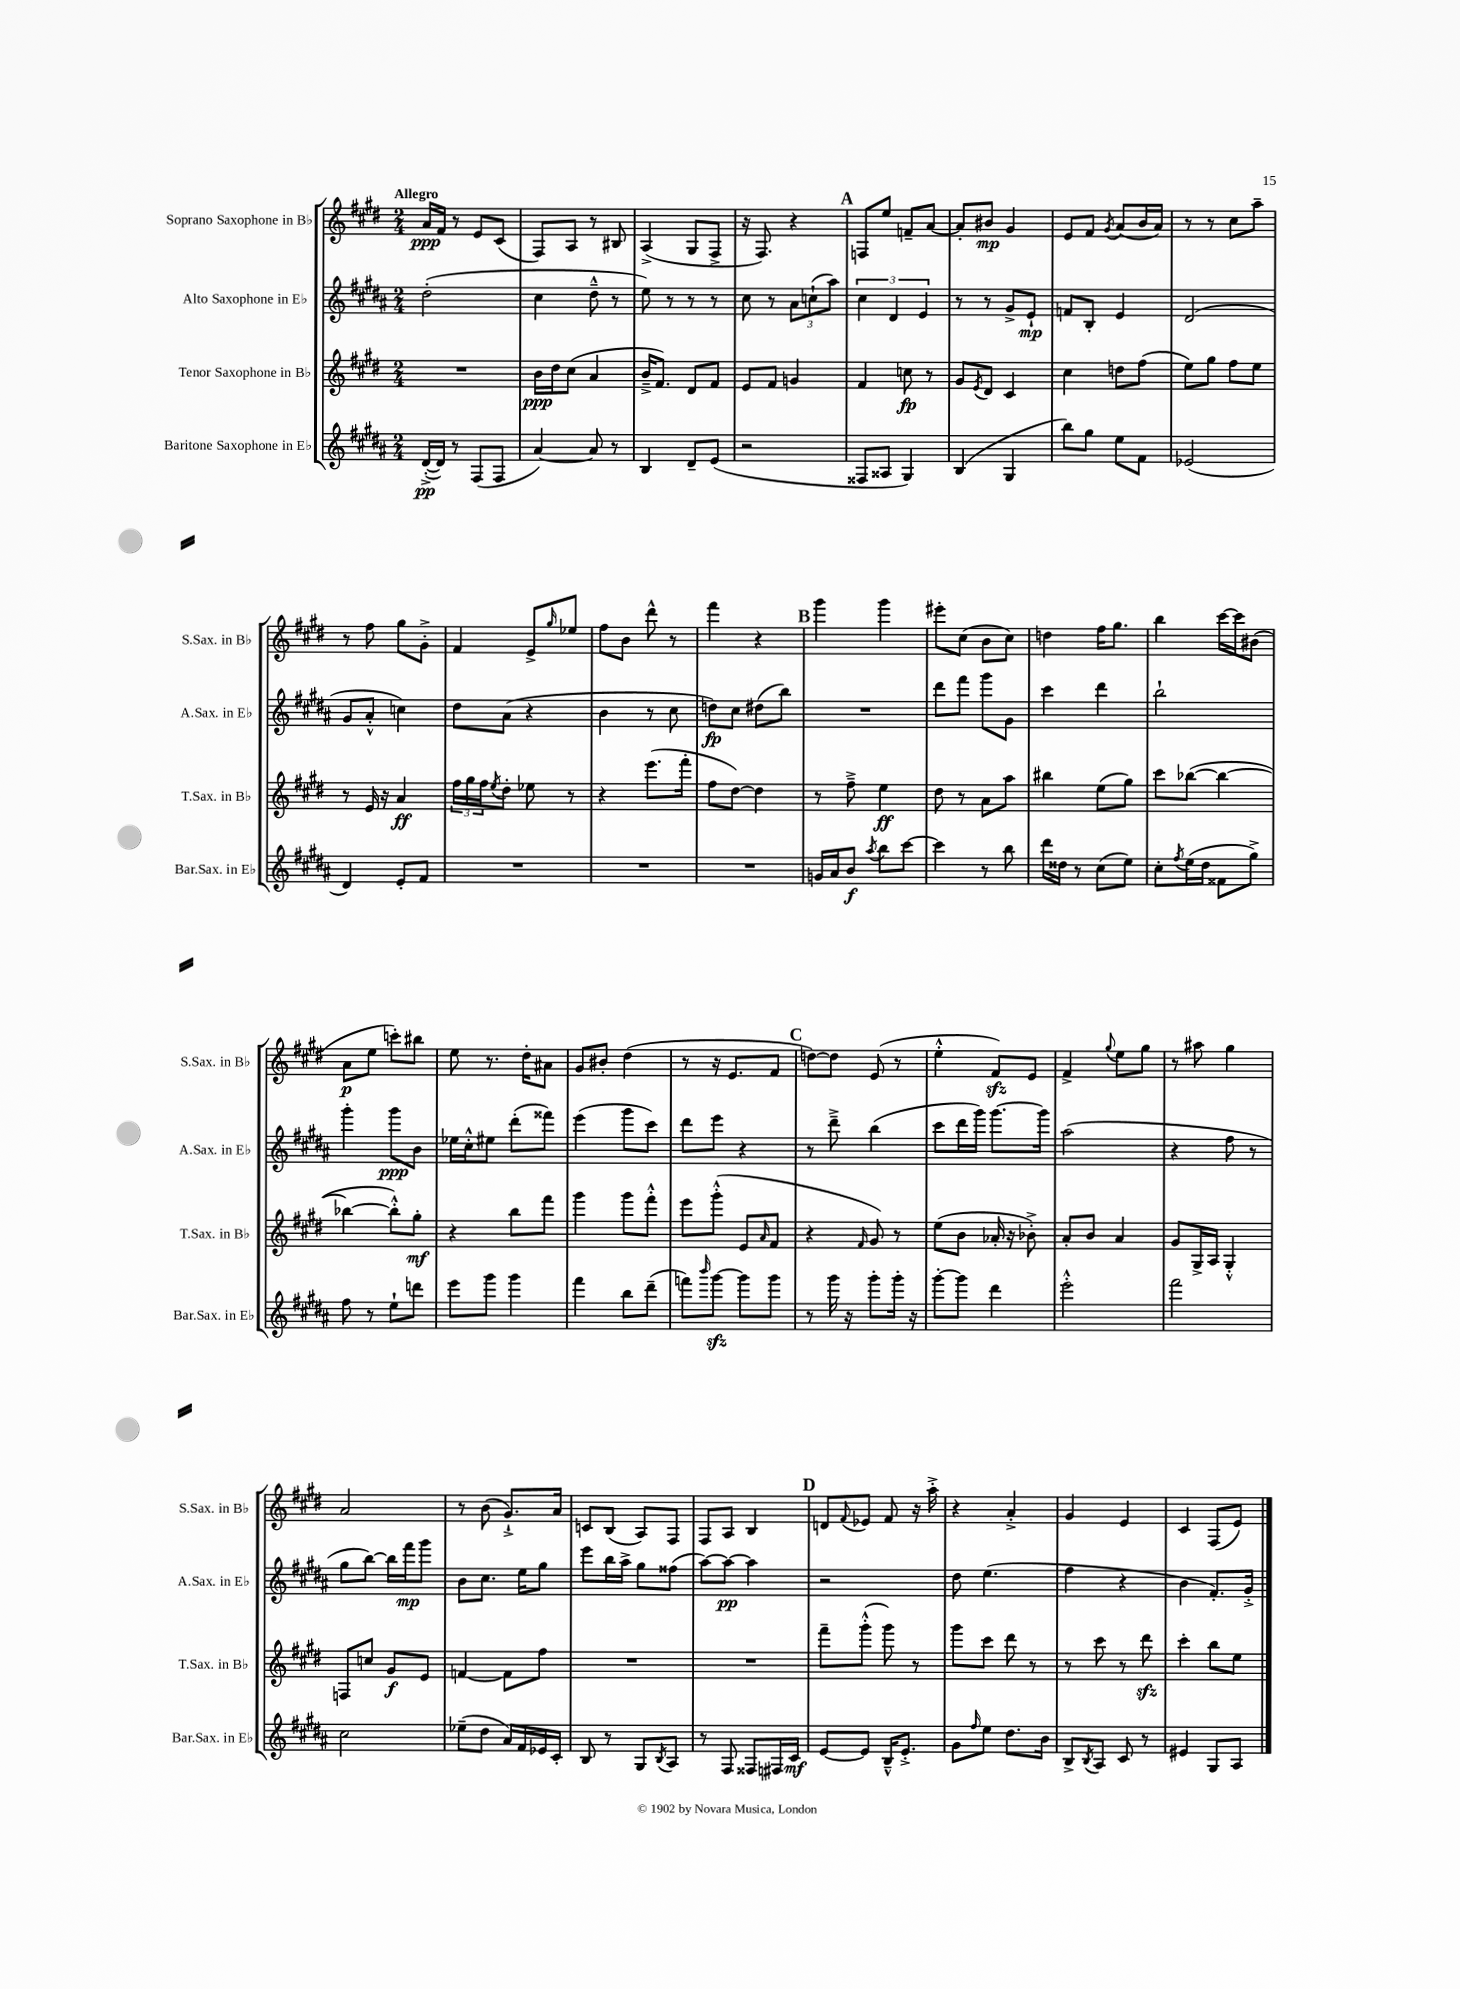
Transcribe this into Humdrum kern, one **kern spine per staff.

**kern	**kern	**kern	**kern
*staff4	*staff3	*staff2	*staff1
*clefG2	*clefG2	*clefG2	*clefG2
*k[f#c#g#d#a#]	*k[f#c#g#d#]	*k[f#c#g#d#a#]	*k[f#c#g#d#]
*M2/4	*M2/4	*M2/4	*M2/4
([16d#'^	2r	(2dd#'	16a
16d#])	.	.	16f#
8r	.	.	8r
(8F#	.	.	8e
8F#	.	.	(8c#
=	=	=	=
[4a#)	16b	4cc#	8F#)
.	16dd#	.	.
.	(8cc#	.	8A
8a#]	4a	8dd#~^^	8r
8r	.	8r	8B#
=	=	=	=
4B	16b~^	8ee)	(4A^
.	8.f#)	.	.
.	.	8r	.
8d#~	8d#	8r	8G#
(8e	8f#	8r	8F#^
=	=	=	=
2r	8e	8cc#	16r
.	.	.	8.F#)
.	8f#	8r	.
.	4g	12a#	4r
.	.	(12cc`	.
.	.	12aa#)	.
=	=	=	=
8F##	4f#	6cc#	8F
8A##	.	.	8ee
.	.	6d#	.
4G#)	8cc	.	8f~
.	.	6e	.
.	8r	.	[8a
=	=	=	=
(4B	8g#	8r	8a']
.	8qe	.	.
.	8d#	8r	8b#
4G#	4c#	8g#^	4g#
.	.	8e`	.
=	=	=	=
8bb)	4cc#	8f	8e
8gg#	.	8B'	8f#
.	.	.	8qg#
8ee	8dd	4e	(8a
8f#	(8ff#	.	16b
.	.	.	16a)
=	=	=	=
(2e-	8ee)	(2d#	8r
.	8gg#	.	8r
.	8ff#	.	8cc#
.	8ee	.	8aa~
=	=	=	=
4d#)	8r	8g#	8r
.	16e	8a#'^^	8ff#
.	16r	.	.
8e'	4a	4cc)	8gg#
8f#	.	.	8g#'^
=	=	=	=
2r	24ff#	8dd#	4f#
.	24gg#	.	.
.	24ff#	.	.
.	8qee	.	.
.	8dd#'	(8a#	.
.	8ee-	4r	8e^
.	.	.	16qqgg#
.	8r	.	8ee-
=	=	=	=
2r	4r	4b	8ff#
.	.	.	8b
.	(8.eee	8r	8ddd#^^
.	.	8cc#	8r
.	16fff#'	.	.
=	=	=	=
2r	8ff#	8dd)	4fff#
.	[8dd#)	8cc#	.
.	4dd#]	(8dd#	4r
.	.	8bb)	.
=	=	=	=
16g	8r	2r	4ggg#
16a#	.	.	.
8b	8ff#~^	.	.
8qaa#	.	.	.
8bb	4ee	.	4ggg#
[8ccc#	.	.	.
=	=	=	=
4ccc#]	8dd#	8ddd#	8eee#'
.	8r	8fff#	(8cc#
8r	8a	8ggg#	8b
8bb	8aa	8g#	8cc#)
=	=	=	=
16ddd#	4bb#	4ccc#	4dd
16dd##	.	.	.
8r	.	.	.
(8cc#	(8ee	4ddd#	16ff#
.	.	.	8.gg#
8ee)	8gg#)	.	.
=	=	=	=
8cc#'	8ccc#	2bb`	4bb
8qff#	.	.	.
(16ee	([8bb-	.	.
16dd#	.	.	.
8f##	4bb-_	.	[16ccc#
.	.	.	16ccc#]
8gg#^)	.	.	(8b#
=	=	=	=
8ff#	4bb-_	4ggg#'	8a
8r	.	.	8ee
8ee`	8bb-'^^])	8ggg#	8ccc')
8ddd	8gg#'	8b	8bb#
=	=	=	=
8eee	4r	16ee-	8ee
.	.	16cc#'^^	.
8ggg#	.	8ee#	8.r
4ggg#	8bb	(8ddd#'	.
.	.	.	16dd#'
.	8fff#	8fff##)	8a#
=	=	=	=
4fff#	4ggg#	(4eee	8g#
.	.	.	8b#'
8bb	8ggg#	8ggg#	(4dd#
(8ddd#~	8fff#'^^	8ccc#)	.
=	=	=	=
8fff)	8eee	8ddd#	8r
16qqbbb	.	.	.
[8ggg#	(8ggg#'^^	8eee	16r
.	.	.	8.e
8ggg#]	8e	4r	.
.	16qqa	.	.
8ggg#	8f#	.	8f#
=	=	=	=
8r	4r	8r	[8dd)
16ggg#	.	8ddd#~^	8dd]
16r	.	.	.
.	16qqf#	.	.
8ggg#'	8g#)	(4bb	(8e
16ggg#'	8r	.	8r
16r	.	.	.
=	=	=	=
[8ggg#'	(8ee	8ccc#	4ee'^^
8ggg#]	8b	16ddd#	.
.	.	16ggg#)	.
4ddd#	16a-'	[8.ggg#	8f#)
.	16r	.	.
.	8b-'^)	.	8e
.	.	16ggg#]	.
=	=	=	=
2eee'^^	8a'	(2aa#	4f#^
.	8b	.	.
.	.	.	8qqgg#
.	4a	.	8ee
.	.	.	8gg#
=	=	=	=
2fff#	8g#	4r	8r
.	16G#^	.	8aa#
.	16A	.	.
.	4G#'^^	8ff#	4gg#
.	.	8r	.
=	=	=	=
2cc#	8F	8gg#	2a
.	8cc	[8bb)	.
.	8g#	16bb]	.
.	.	16fff#	.
.	8e	8ggg#	.
=	=	=	=
(8ee-~	[4f	8b	8r
8dd#	.	8.cc#	(8b
16a#)	8f]	.	8.g#`^)
16f#	.	16ee	.
16e-	8ff#	8gg#	.
16c#'	.	.	16a
=	=	=	=
8B	2r	8eee	8c
8r	.	16bb	(8B
.	.	16aa#^	.
8G#	.	8gg#	8A)
8qB	.	.	.
8A#	.	(8ff##	8F#
=	=	=	=
8r	2r	[8aa#)	8F#
8F#	.	8aa#_	8A
8F##	.	4aa#]	4B
16F#	.	.	.
16c#	.	.	.
=	=	=	=
[8e	8fff#~	2r	8d
.	.	.	8qqf#
8e]	(8ggg#'^^	.	8e-
16B~^^	8ggg#)	.	8f#
8.e'^	.	.	.
.	8r	.	16r
.	.	.	16aa'^
=	=	=	=
8g#	8ggg#	8dd#	4r
16qqff#	.	.	.
8ee	8ccc#	(4.ee	.
8.dd#	8ddd#	.	4a'^
.	8r	.	.
16b	.	.	.
=	=	=	=
8B^	8r	4ff#	4g#
8qB	.	.	.
8A#	8ccc#	.	.
8c#	8r	4r	4e
8r	8ddd#	.	.
=	=	=	=
4e#	4ccc#'	4b	4c#
8G#	8bb	8.f#')	(8F#
8A#	8ee	.	8e)
.	.	16g#'^	.
==	==	==	==
*-	*-	*-	*-
